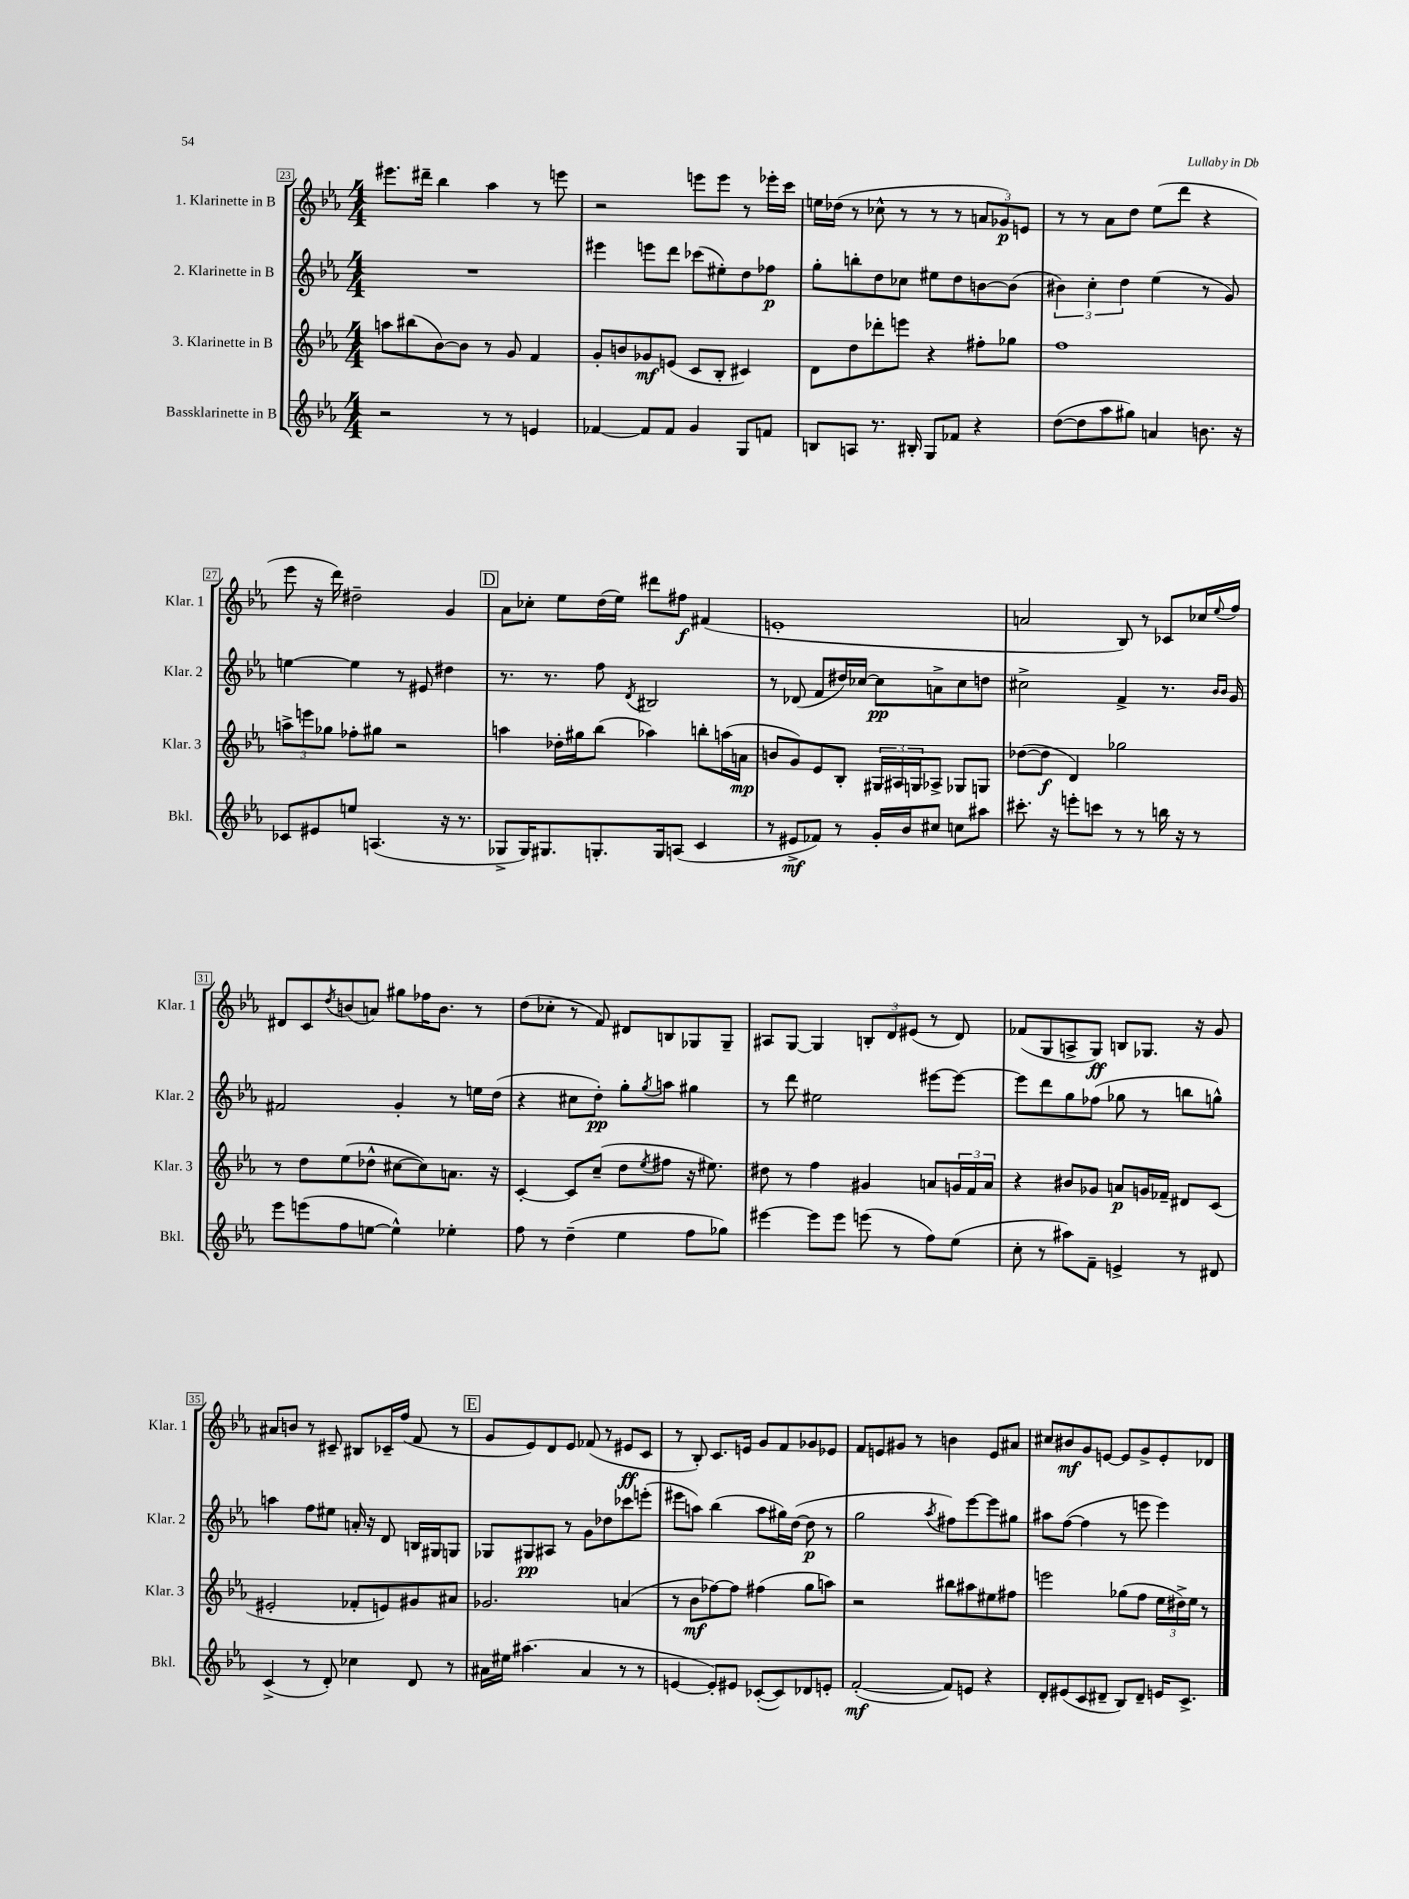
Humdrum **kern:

**kern	**kern	**kern	**kern
*staff4	*staff3	*staff2	*staff1
*clefG2	*clefG2	*clefG2	*clefG2
*k[b-e-a-]	*k[b-e-a-]	*k[b-e-a-]	*k[b-e-a-]
*M4/4	*M4/4	*M4/4	*M4/4
2r	8aa\L	1r	8.eee#\L
.	(8bb#\	.	.
.	.	.	16ddd#~\Jk
.	[8b-\)	.	4bb-\
.	8b-\]J	.	.
8r	8r	.	4aa-\
8r	8g/	.	.
4e/	4f/	.	8r
.	.	.	8eee\
=	=	=	=
[4f-/	8g'/L	4eee#\	2r
.	8b/	.	.
8f-/]L	8g-/	8eee\L	.
8f-/J	(8e/J	8ddd\J	.
4g/	8c/L	(8ccc-\L	8eee\L
.	8B-'/J	8ee#'\)	8eee\J
8G/L	4c#/)	8dd\	8r
8f/J	.	8ff-\J	16eee-'\LL
.	.	.	16ccc\JJ
=	=	=	=
8B/L	8d\L	8gg'\L	16ee\LL
.	.	.	(16dd-\JJ
8A/J	8dd\	8bb'\	8r
8.r	8ddd-'\	8dd\	8cc-^^\
.	8eee\J	8cc-\J	8r
16B#'/	.	.	.
8G/L	4r	8ee#\L	8r
8f-/J	.	8dd\	8r
4r	8ff#'\L	[8b\	12a/L
.	.	.	12g-/)
.	8gg-\J	(8b\]J	.
.	.	.	12e/J
=	=	=	=
([8dd\L	1ff	6b#\)	8r
8dd\]	.	.	8r
.	.	6cc'\	.
8aa-\	.	.	8a-\L
.	.	6dd\	.
8gg#\J)	.	.	8dd\J
4a/	.	(4ee-\	(8ee-\L
.	.	.	8ddd\J
8.b\	.	8r	4r
.	.	8g/)	.
16r	.	.	.
=	=	=	=
8c-/L	12aa^\L	[4ee\	8eee-\
.	12eee\	.	.
8e#/	.	.	16r
.	12gg-\J	.	.
.	.	.	16ddd\)
8ee/J	8ff-'\L	4ee\]	2dd#~\
(4.A/	8gg#\J	.	.
.	2r	8r	.
.	.	8e#/	.
16r	.	4dd#\	4g/
8.r	.	.	.
=	=	=	=
8G-^/L	4aa\	8.r	8a-\L
16G-/K)	.	.	8cc-'\J
8.G#/	.	8.r	.
.	16dd-'\LL	.	8ee-\L
.	16gg#\J	.	.
8.G'/	(8bb-\J	8ff\	(16dd\L
.	.	.	16ee-\JJ)
.	.	8qd/	.
.	4aa-\)	2B#/	8ddd#\L
16G/k	.	.	.
(8A/J	.	.	8ff#\J
4c/	8bb'\L	.	(4f#/
.	(16aa\L	.	.
.	16a\JJ	.	.
=	=	=	=
8r	8b/L	8r	1e'
8e#^/L	8g/)	(8d-/	.
8f-/J)	8e-/	8f/L	.
8r	8B-'/J	16dd#/L)	.
.	.	[16cc-/JJ	.
16g'/LL	24G#/LL	8cc-\]L	.
.	24A#/	.	.
16b-/J	.	.	.
.	24G/J	.	.
8cc#/J	8A-^/J	8a^\	.
8cc\L	8G-/L	8cc-\	.
8aa#\J	8G/J	8dd\J	.
=	=	=	=
8.ccc#'\	([8dd-\L	2cc#^\	2a/
.	8dd-\]J	.	.
16r	.	.	.
8eee'\L	4d/)	.	.
8ccc\J	.	.	.
8r	2gg-\	4f^/	8B-/)
8r	.	.	8r
16bb\	.	8.r	8c-/L
16r	.	.	.
8r	.	.	16cc-/L
.	.	16qqb-/LL	.
.	.	16qqb-/JJ	8qqee-/
.	.	16g/	16ff/JJ
=	=	=	=
8eee-\L	8r	2f#/	8d#/L
(8eee\	8dd\L	.	8c/
.	.	.	8qdd/
8ff\	(8ee-\	.	(8b/
[8ee\J	8dd-^^\J	.	8a/J)
4ee^^\])	[8cc#\L	4g'/	8gg#\L
.	8cc#\])	.	16ff-\K
.	.	.	8.b\J
4ee-'\	8.a\J	8r	.
.	.	16ee\LL	8r
.	16r	(16dd\JJ	.
=	=	=	=
8ff\	[4c'/	4r	(8dd\L
8r	.	.	8cc-'\J
(4dd~\	8c/]L	8cc#\L	8r
.	(8cc~/J	8dd'\J)	8f/)
4ee-\	8dd\L	8gg'\L	8d#/L
.	8qee-/	8qgg/	.
.	8ff#\J	8aa\J	8B/
8ff\L	16r	4gg#\	8G-/
.	8.ee#\)	.	.
8gg-\J)	.	.	8G-~/J
=	=	=	=
[4eee#\	8dd#\	8r	8A#/L
.	8r	8ddd\	[8G/J
8eee#\]L	4ff\	2ee#\	4G/]
8eee#\J	.	.	.
(8eee\	4g#/	.	12B'/L
.	.	.	12d/
8r	.	.	.
.	.	.	(12e#/J
8ff\L)	8a/L	[8eee#\L	8r
(8ee-\J	24g/L	8eee#\_J	8d/)
.	24f/	.	.
.	24a/JJ	.	.
=	=	=	=
8cc'\	4r	8eee#\]L	(8f-/L
8r	.	8ddd\	8G/
8aa#\L)	8b#/L	8gg\	8A^/
8f~\J	8g-/J	(8ff-\J	8G/J)
4e^/	8a/L	8gg-\	8B/L
.	16g/L	8r	8.G-/J
.	16f-~/JJ	.	.
8r	8d#/L	8bb\L	.
.	.	.	16r
8d#/	(8c/J	8gg^^\J)	8g/
=	=	=	=
(4c^/	2e#'/	4aa\	8a#/L
.	.	.	8b/J
8r	.	8ff\L	8r
8d'/)	.	8ee#\J	8c#~/
4cc-\	8f-'/L	16a'/	8B#/L
.	.	16r	.
.	8e/)	8d/	16c-~/L
.	.	.	(16ff/JJ
8d/	8g#/	16B/LL	8f/
.	.	16G#/J	.
8r	8a#/J	8G/J	8r
=	=	=	=
16a#\LL	2.g-/	8G-/L	8g/L
16ee#\JJ	.	.	.
(4.aa#\	.	8G#/	8e-/)
.	.	8A#/J	8d/
.	.	8r	8e-/J
4a#/	.	8g\L	(8f-/
.	.	8dd-\	8r
8r	(4a/	8ccc-\	8e#/L
8r	.	(8eee'\J	8c/J
=	=	=	=
[4e/	8r	8eee#\L	8r
.	8b-\L	8aa\J)	8B-'/)
8e'/]L)	[8ff-\)	(4bb-\	8.c/L
8e#/J	8ff-\]J	.	.
.	.	.	16e/Jk
([8c-'/L	(4ff#\	8aa\L	8g/L
8c-/])	.	16gg#\L)	8f/
.	.	([16dd\JJ	.
8d-/	8gg\L	8dd\]	8g-/
8e'/J	8aa\J)	8r	8e-/J
=	=	=	=
([2f'/	2r	2gg\	8f/L
.	.	.	8e/
.	.	.	8g#/J
.	.	.	8r
.	.	8qaa-/	.
8f/]L)	8bb#\L	8ff#\L)	4b\
8e/J	8aa#\	[8eee-\	.
4r	8ee#\	8eee-\]	8e/L
.	8ff#\J	8gg#\J	8a#/J
=	=	=	=
8d'/L	2eee\	8aa#\L	8cc#/L
(8e#/	.	([8ff\J	8b#/
8c/	.	4ff\]	8g/
8d#~/J	.	.	[8e/J
8B-/L)	(8gg-\L	8r	8e/]L
8d#~/J	8ff\J	8eee\	8g^/
16e/LK	24ee-\LL	4eee\)	8e'/
.	24dd#^\)	.	.
8.c^/J	.	.	.
.	24ee-\JJ	.	.
.	8r	.	8d-/J
==	==	==	==
*-	*-	*-	*-
